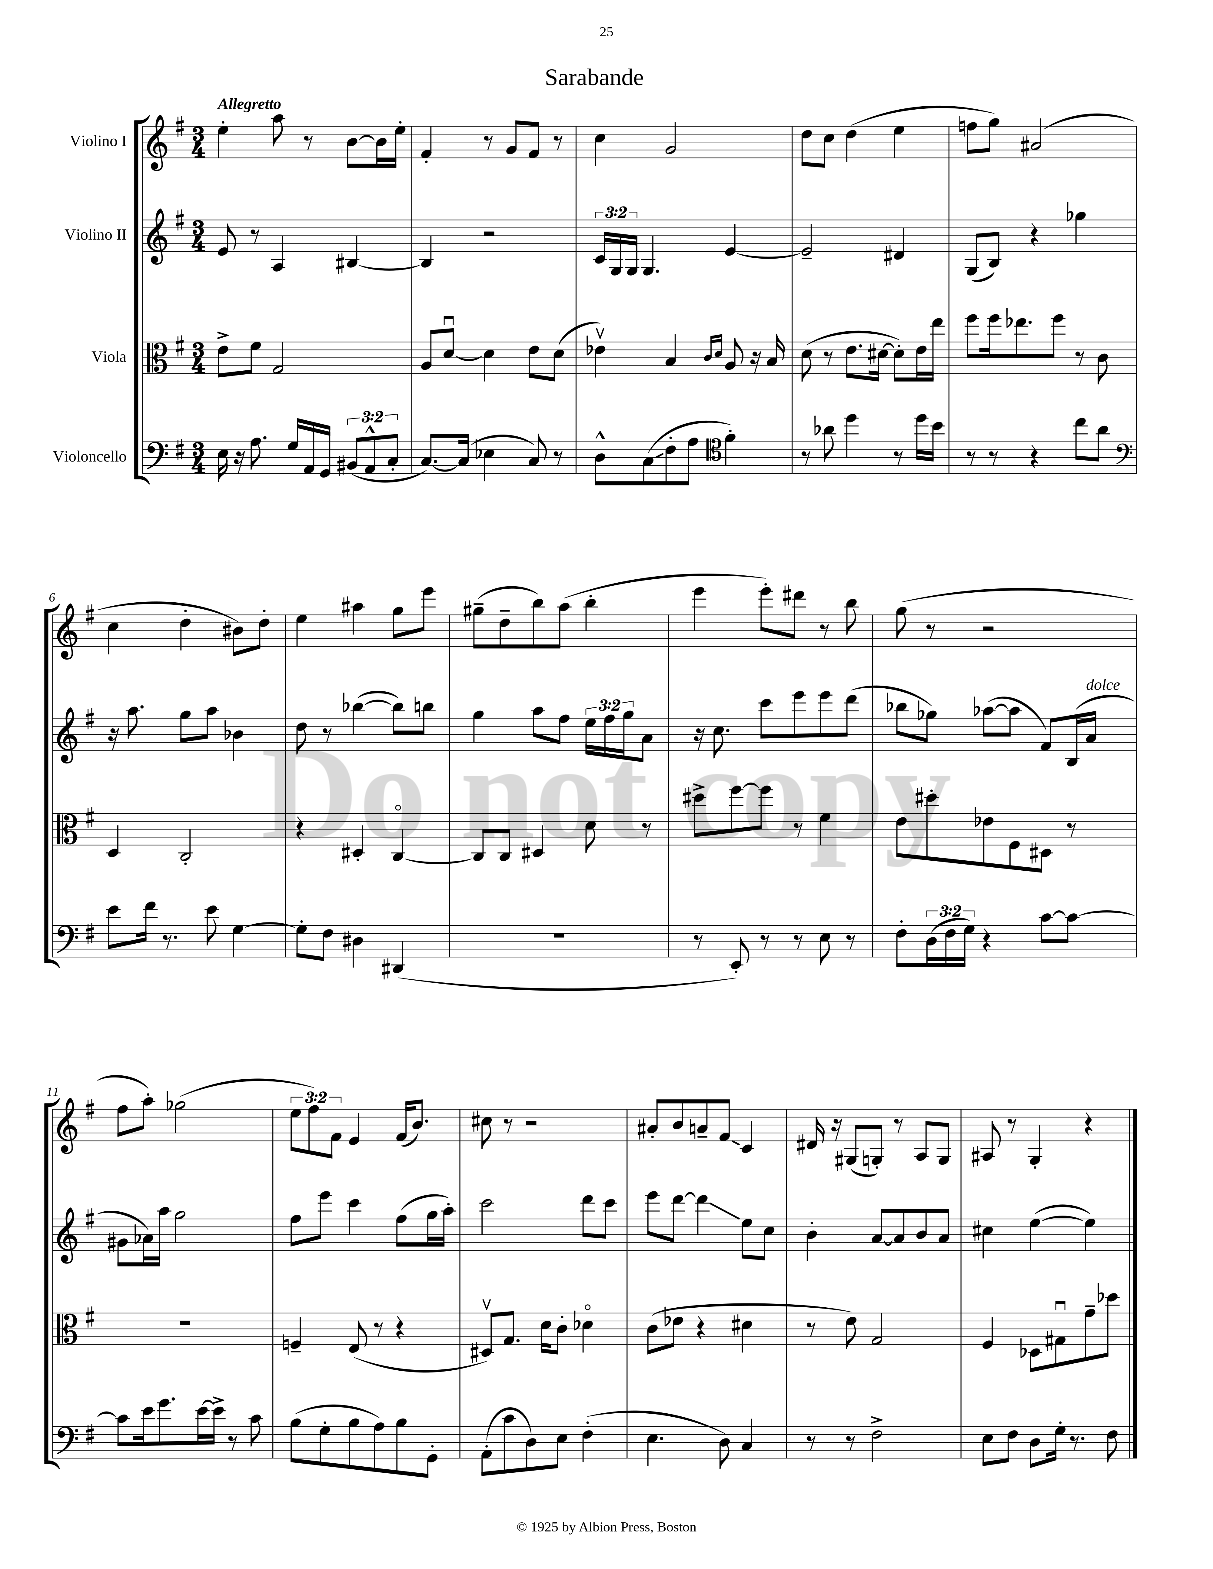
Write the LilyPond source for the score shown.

\header { title = "Sarabande" }
<<
\new StaffGroup <<
\new Staff = "s0" \with { instrumentName = "Violino I" } {
    \clef treble \key g \major \numericTimeSignature \time 3/4 \override Staff.TupletNumber.text = #tuplet-number::calc-fraction-text \tempo "Allegretto"
    e''4-. a''8 r8 b'8~ b'16 e''16-. |
    fis'4-. r8 g'8 fis'8 r8 |
    c''4 g'2 |
    d''8 c''8 d''4( e''4 |
    f''8 g''8) ais'2( |
    c''4 d''4-. bis'8) d''8-. |
    e''4 ais''4 g''8 e'''8 |
    gis''8--( d''8-- b''8) a''8( b''4-. |
    e'''4 e'''8-.) dis'''8 r8 b''8 |
    g''8( r8 r2 |
    fis''8 a''8-.) ges''2( |
    \tuplet 3/2 { e''8 fis''8) fis'8 } e'4 fis'16( b'8.) |
    cis''8 r8 r2 |
    ais'8-. b'8 a'8-- fis'8\glissando c'4 |
    dis'16 r16 gis8( g8-.) r8 a8 g8 |
    ais8 r8 g4-. r4 \bar "|." |
}
\new Staff = "s1" \with { instrumentName = "Violino II" } {
    \clef treble \key g \major \numericTimeSignature \time 3/4 \override Staff.TupletNumber.text = #tuplet-number::calc-fraction-text
    e'8 r8 a4 bis4~ |
    bis4 r2 |
    \tuplet 3/2 { c'16 g16 g16 } g4. e'4~ |
    e'2-- dis'4 |
    g8( b8) r4 ges''4 |
    r16 a''8. g''8 a''8 bes'4 |
    d''8 r8 bes''4~( bes''8) b''8 |
    g''4 a''8 fis''8 \tuplet 3/2 { e''16 fis''16 g''16 } a'8 |
    r16 c''8. c'''8 e'''8 e'''8 d'''8( |
    bes''8 ges''8) aes''8~( aes''8 fis'8) b16( a'16^\markup { \italic "dolce" } |
    gis'8 aes'16) a''16 g''2 |
    fis''8 e'''8 c'''4 fis''8( g''16 a''16-.) |
    c'''2 d'''8 c'''8 |
    e'''8 d'''8~ d'''4\glissando e''8 c''8 |
    b'4-. a'8~ a'8 b'8 a'8 |
    cis''4 e''4~( e''4) \bar "|." |
}
\new Staff = "s2" \with { instrumentName = "Viola" } {
    \clef alto \key g \major \numericTimeSignature \time 3/4
    e'8-> fis'8 g2 |
    a8 d'8~\downbow d'4 e'8 d'8( |
    ees'4\upbow) b4 \grace { c'16 d'16 } a8 r16 b16 |
    d'8( r8 e'8. dis'16~ dis'8-.) e'16 e''16 |
    fis''8 fis''16 ees''8. fis''8 r8 c'8 |
    d4 c2-. |
    r4 dis4-. c4~\flageolet |
    c8 c8 dis4 d'8 r8 |
    dis''8-> fis''8~ fis''8 r8 fis'4 |
    e'8 dis''8-. ees'8 fis8 dis8 r8 |
    R2. |
    f4-- e8( r8 r4 |
    dis8\upbow) g8. d'16 c'8-. des'4\flageolet |
    c'8( ees'8 r4 dis'4 |
    r8 e'8) g2 |
    fis4 des8 gis8\downbow g'8-- des''8 \bar "|." |
}
\new Staff = "s3" \with { instrumentName = "Violoncello" } {
    \clef bass \key g \major \numericTimeSignature \time 3/4 \override Staff.TupletNumber.text = #tuplet-number::calc-fraction-text
    e16 r16 a8. g16 a,16 g,16 \tuplet 3/2 { bis,8( a,8-^ c8-. } |
    c8.~) c16( ees4 c8) r8 |
    d8-^ c8\glissando( fis8-. a8 \clef tenor fis'4-.) |
    r8 aes'8 d''4 r8 d''16 b'16 |
    r8 r8 r4 c''8 a'8 |
    \clef bass e'8 fis'16 r8. e'8 g4~ |
    g8-. fis8 dis4 dis,4( |
    R2. |
    r8 e,8-.) r8 r8 e8 r8 |
    fis8-. \tuplet 3/2 { d16( fis16 g16) } r4 c'8~ c'8~ |
    c'8 e'16 g'8. e'16~ e'16-> r8 c'8 |
    b8( g8-. b8 a8) b8 g,8-. |
    a,8-.( c'8 d8) e8 fis4-.( |
    e4. d8) c4 |
    r8 r8 fis2-> |
    e8 fis8 d8 g16-. r8. fis8 \bar "|." |
}
>>
>>
